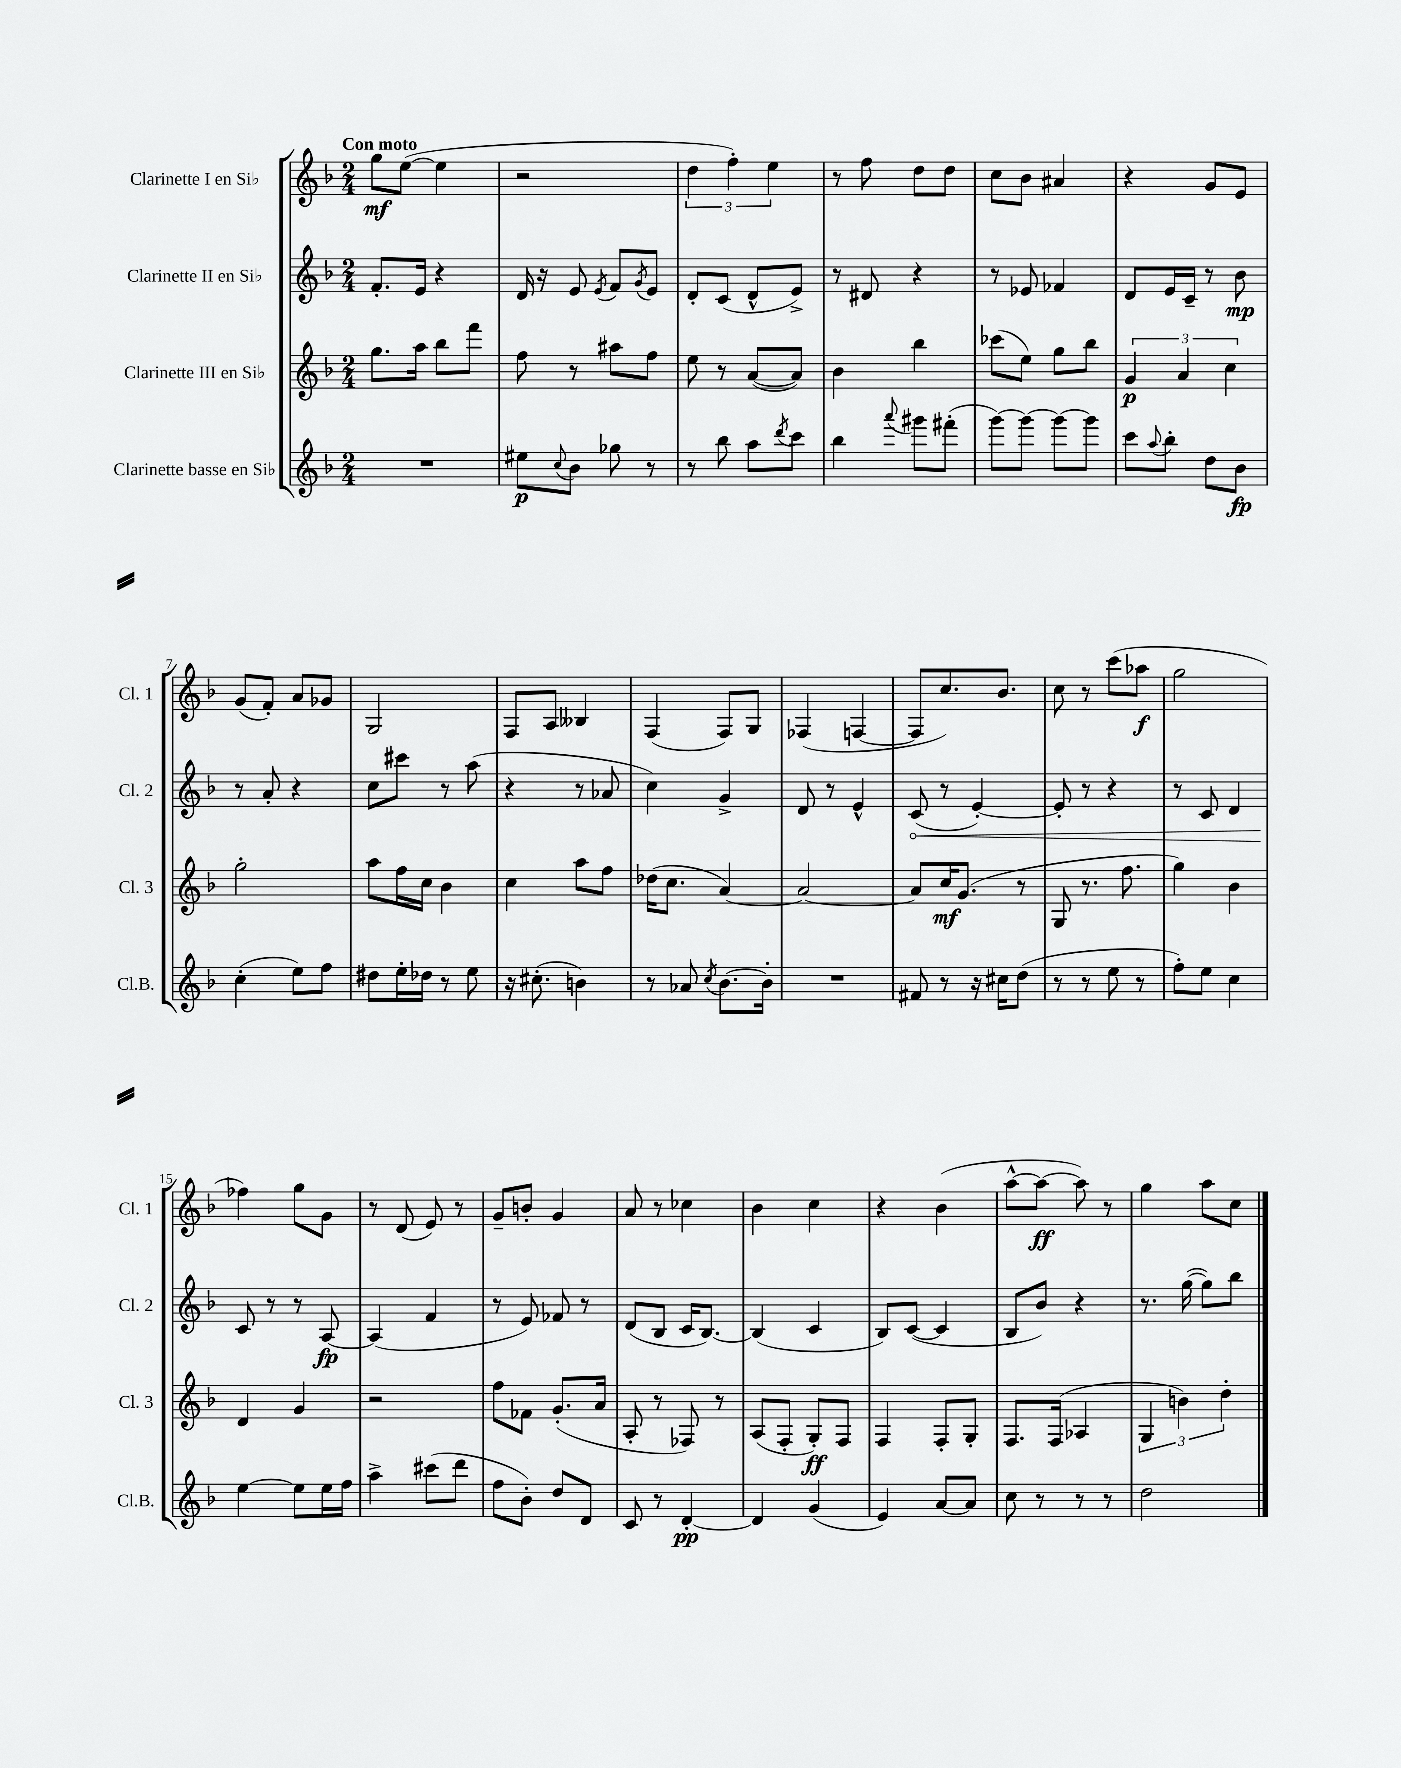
<<
\new StaffGroup <<
\new Staff = "s0" \with { instrumentName = "Clarinette I en Sib" shortInstrumentName = "Cl. 1" } {
    \clef treble \key f \major \numericTimeSignature \time 2/4 \tempo "Con moto"
    g''8\mf e''8~( e''4 |
    r2 |
    \tuplet 3/2 { d''4 f''4-.) e''4 } |
    r8 f''8 d''8 d''8 |
    c''8 bes'8 ais'4 |
    r4 g'8 e'8 |
    g'8( f'8-.) a'8 ges'8 |
    g2 |
    f8 a8 beses4 |
    f4( f8) g8 |
    fes4( f4~ |
    f8 c''8.) bes'8. |
    c''8 r8 c'''8( aes''8\f |
    g''2 |
    fes''4) g''8 g'8 |
    r8 d'8( e'8) r8 |
    g'8-- b'8-. g'4 |
    a'8 r8 ces''4 |
    bes'4 c''4 |
    r4 bes'4( |
    a''8~-^ a''8~\ff a''8) r8 |
    g''4 a''8 c''8 \bar "|." |
}
\new Staff = "s1" \with { instrumentName = "Clarinette II en Sib" shortInstrumentName = "Cl. 2" } {
    \clef treble \key f \major \numericTimeSignature \time 2/4
    f'8.-. e'16 r4 |
    d'16 r16 e'8 \acciaccatura { e'8 } f'8 \acciaccatura { g'8 } e'8 |
    d'8-. c'8( d'8-^ e'8->) |
    r8 dis'8 r4 |
    r8 ees'8 fes'4 |
    d'8 e'16 c'16-- r8 bes'8\mp |
    r8 a'8-. r4 |
    c''8 cis'''8 r8 a''8( |
    r4 r8 aes'8 |
    c''4) g'4-> |
    d'8 r8 e'4-^ |
    \once \override Hairpin.circled-tip = ##t c'8\<( r8 e'4~-.) |
    e'8-. r8 r4 |
    r8 c'8 d'4 |
    c'8\! r8 r8 a8~\fp |
    a4( f'4 |
    r8 e'8) fes'8 r8 |
    d'8( bes8 c'16 bes8.~) |
    bes4( c'4 |
    bes8) c'8~( c'4 |
    bes8 bes'8) r4 |
    r8. g''16~( g''8) bes''8 \bar "|." |
}
\new Staff = "s2" \with { instrumentName = "Clarinette III en Sib" shortInstrumentName = "Cl. 3" } {
    \clef treble \key f \major \numericTimeSignature \time 2/4
    g''8. a''16 bes''8 f'''8 |
    f''8 r8 ais''8 f''8 |
    e''8 r8 a'8~( a'8) |
    bes'4 bes''4 |
    ces'''8( e''8) g''8 bes''8 |
    \tuplet 3/2 { g'4\p a'4 c''4 } |
    g''2-. |
    a''8 f''16 c''16 bes'4 |
    c''4 a''8 f''8 |
    des''16( c''8. a'4~) |
    a'2~ |
    a'8 c''16\mf g'8.( r8 |
    g8 r8. f''8. |
    g''4) bes'4 |
    d'4 g'4 |
    r2 |
    f''8 fes'8 g'8.-.( a'16 |
    a8-. r8 fes8) r8 |
    a8( f8-. g8-.\ff) f8 |
    f4 f8-. g8-. |
    f8. f16( aes4 |
    \tuplet 3/2 { g4 b'4) d''4-. } \bar "|." |
}
\new Staff = "s3" \with { instrumentName = "Clarinette basse en Sib" shortInstrumentName = "Cl.B." } {
    \clef treble \key f \major \numericTimeSignature \time 2/4
    R2 |
    eis''8\p \appoggiatura { c''8 } bes'8 ges''8 r8 |
    r8 bes''8 a''8 \acciaccatura { d'''8 } c'''8 |
    bes''4 \appoggiatura { a'''8 } gis'''8 fis'''8-.( |
    g'''8~) g'''8~ g'''8~ g'''8 |
    c'''8 \appoggiatura { a''8 } bes''8-. d''8 bes'8\fp |
    c''4-.( e''8) f''8 |
    dis''8 e''16-. des''16 r8 e''8 |
    r16 cis''8.-.( b'4) |
    r8 aes'8 \acciaccatura { c''8 } bes'8.~ bes'16-. |
    R2 |
    fis'8 r8 r16 cis''16 d''8( |
    r8 r8 e''8 r8 |
    f''8-.) e''8 c''4 |
    e''4~ e''8 e''16 f''16 |
    a''4-> cis'''8( d'''8 |
    f''8 bes'8-.) d''8 d'8 |
    c'8 r8 d'4~-.\pp |
    d'4 g'4( |
    e'4) a'8~ a'8 |
    c''8 r8 r8 r8 |
    d''2 \bar "|." |
}
>>
>>
